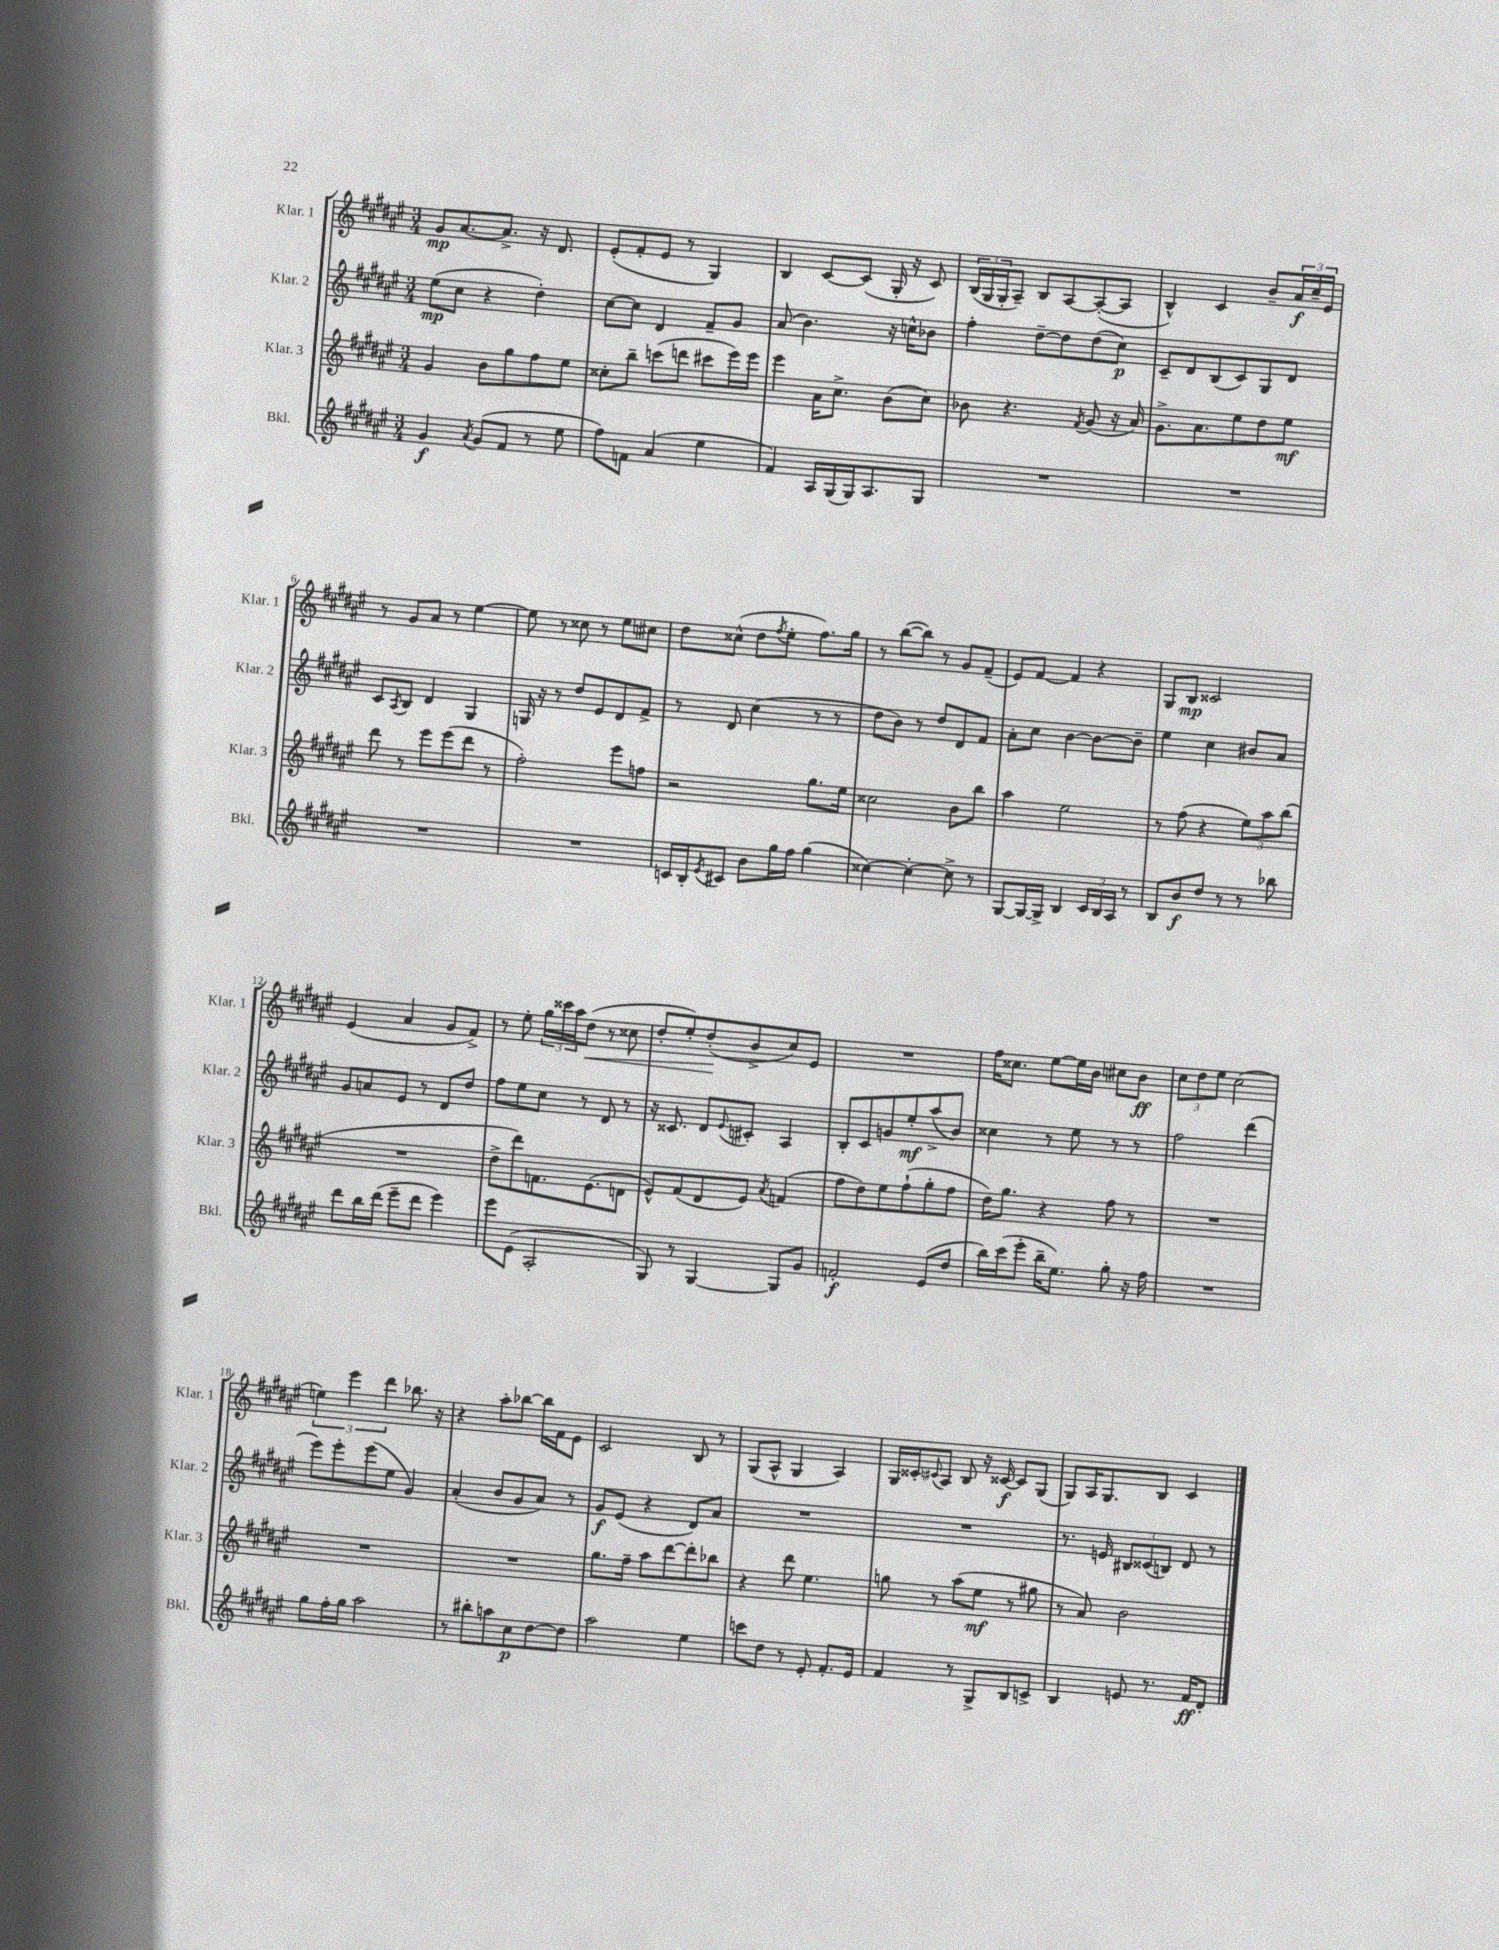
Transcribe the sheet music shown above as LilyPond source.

<<
\new StaffGroup <<
\new Staff = "s0" \with { instrumentName = "Klar. 1" shortInstrumentName = "Klar. 1" } {
    \clef treble \key fis \major \numericTimeSignature \time 3/4
    gis'8\mp ais'8.~ ais'8.-> r16 dis'8. |
    eis'8-.( fis'8-. eis'8 r8 gis4) |
    b4 cis'8~ cis'8( gis16-. r16 cis'8) |
    \tuplet 3/2 { b16( gis16 gis16-. } ais8--) b8 ais8~ ais8~-.( ais8 |
    b4-^) cis'4 b'8-- \tuplet 3/2 { ais'16\f cis''16-- eis'16 } |
    r8 gis'8 ais'8 r8 eis''4~ |
    eis''8 r8 cisis''8 r8 eis''8 cis''8 |
    dis''8 cisis''8-^( dis''8 \acciaccatura { fis''8 } eis''8-. fis''8.) gis''16 |
    r8 b''8~( b''8) r8 gis'8 fis'8--( |
    eis'8) fis'8~ fis'4 r4 |
    gis8 b8\mp cisis'2 |
    eis'4( ais'4 gis'8 fis'8->) |
    r8 eis''8-. \tuplet 3/2 { gis''16 cisis'''16 ais''16 } dis''8\<( r8 cisis''8 |
    dis''8-. eis''8-.) dis''8-.\!( b'8-> cis''8) eis'8 |
    R2. |
    fis''16 cisis''8. eis''8~ eis''16 b'16 cis''8 b'8\ff |
    \tuplet 3/2 { cis''8 dis''8 eis''8 } cis''2( |
    \tuplet 3/2 { e''4) eis'''4 dis'''4 } bes''8. r16 |
    r4 ais''8-. bes''8~ bes''16 fis'16 eis'8 |
    cis'2 b8 r8 |
    gis8( ais8-^ gis4 ais4) |
    gis16 cisis'16-. \appoggiatura { cis'8 } ais8 b8 r16 cisis'16~\f cisis'8 gis8( |
    gis8) ais16 gis8. b8 cis'4 \bar "|." |
}
\new Staff = "s1" \with { instrumentName = "Klar. 2" shortInstrumentName = "Klar. 2" } {
    \clef treble \key fis \major \numericTimeSignature \time 3/4
    eis''8\mp( cis''8 r4 dis''4-.) |
    cis''8~ cis''8 dis'4 fis'8-- gis'8 |
    ais'8( b'4.) r16 c''16-^ bes'8 |
    fis''4-. dis''8~-- dis''8 dis''8( cis''8\p) |
    cis'8-- dis'8 b8( cis'8) gis8 dis'8 |
    cis'8 \acciaccatura { ais8 } b8 dis'4 gis4 |
    g16 r16 r8 dis''8 eis'8 dis'8 fis'8-> |
    r8 dis'8 cis''4( r8 r8 |
    dis''8 b'8) r8 dis''8 dis'8 fis'8 |
    ais'8-. cis''8 b'4~ b'8~ b'8-- |
    eis''4 cis''4 bis'8 ais'8 |
    gis'8 a'8 eis'8 r8 dis'8 dis''8 |
    fis''8 eis''8 cis''8 r8 dis'8 r8 |
    r16 cisis'8. dis'8 \appoggiatura { eis'8 } cis'8-. ais4 |
    b8-. cis'8 g'8 eis''8-.\mf ais''8->( b'8) |
    cisis''4 r8 eis''8 r8 r8 |
    fis''2 dis'''4( |
    eis'''8) eis'''8-. eis'''8( eis''8 gis'4) |
    ais'4-.( b'8 gis'8 ais'8) r8 |
    gis'8\f eis'8( r4 dis'8) ais'8 |
    R2. |
    R2. |
    r8. e'16 \tuplet 3/2 { bis8 cisis'8( b8) } dis'8 r8 \bar "|." |
}
\new Staff = "s2" \with { instrumentName = "Klar. 3" shortInstrumentName = "Klar. 3" } {
    \clef treble \key fis \major \numericTimeSignature \time 3/4
    gis'4 b'8 gis''8 fis''8 eis''8 |
    cisis''8-. b''8-- c'''8( d'''8 cis'''8 eis'''16) eis'''16 |
    eis'''4 ais'16 cis''8.-> b'8( cis''8) |
    bes'8 r4. \acciaccatura { fis'8 } gis'8( r16 ais'16) |
    gis'8.-> ais'8. eis''8 dis''8 eis''8\mf |
    dis'''8 r8 eis'''8 eis'''8( dis'''8 r8 |
    fis''2-.) eis'''8 f''8 |
    r2 gis''8. eis''16 |
    cisis''2 b'8 b''8 |
    ais''4 eis''2 |
    r8 fis''8( r4 \tuplet 3/2 { eis''8) ais''8 b''8( } |
    R2. |
    dis''8-> dis'''8) f'8. eis'8.( d'8 |
    eis'8-^) fis'8( dis'8 eis'8) \acciaccatura { ais'8 } f'4( |
    fis''8 dis''8) eis''8 fis''8-!( gis''8-. fis''8 |
    dis''16) gis''8. r4 fis''8 r8 |
    R2. |
    R2. |
    R2. |
    gis''8. fis''16-- ais''8 dis'''8~ dis'''8-. bes''8 |
    r4 dis'''8 eis''4. |
    g''8 r8 ais''8( eis''8\mf r8 gis''8 |
    r8 ais'8) b'2 \bar "|." |
}
\new Staff = "s3" \with { instrumentName = "Bkl." shortInstrumentName = "Bkl." } {
    \clef treble \key fis \major \numericTimeSignature \time 3/4
    gis'4\f \acciaccatura { ais'8 } gis'8( fis'8 r8 eis''8 |
    fis''8) f'8 ais'4( eis''4 |
    fis'4) ais16 gis16( gis16) ais8. gis8 |
    R2. |
    R2. |
    R2. |
    R2. |
    c'16 b16-. \acciaccatura { eis'8 } cis'8 b'8 gis''16 fis''16 gis''4( |
    cisis''4~) cisis''4~-. cisis''8-> r8 |
    gis8~ gis16~ gis16-> b4 \tuplet 3/2 { cis'16 b16 ais16 } r8 |
    b8 b'8\f dis''8 r8 r8 bes''8 |
    dis'''8 b''16 dis'''16( eis'''8-- dis'''8 eis'''4) |
    eis'''8 eis'8( ais2-. |
    gis8) r8 gis4~ gis8 gis'8 |
    f'2-.\f eis'8( dis''8 |
    b''16) cis'''16( eis'''8-. b''16-- eis''8.) gis''8-. r16 fis''16 |
    R2. |
    gis''8 fis''16-. gis''16 ais''2 |
    r8 bis''8-. a''8 cis''8\p dis''8~ dis''8 |
    ais''2 eis''4 |
    c'''8 dis''8 r8 eis'8-. fis'8.-. eis'16 |
    fis'4 r8 gis8-> b8 c'8-> |
    b4 e'8 r8. fis'16\ff dis'8-. \bar "|." |
}
>>
>>
